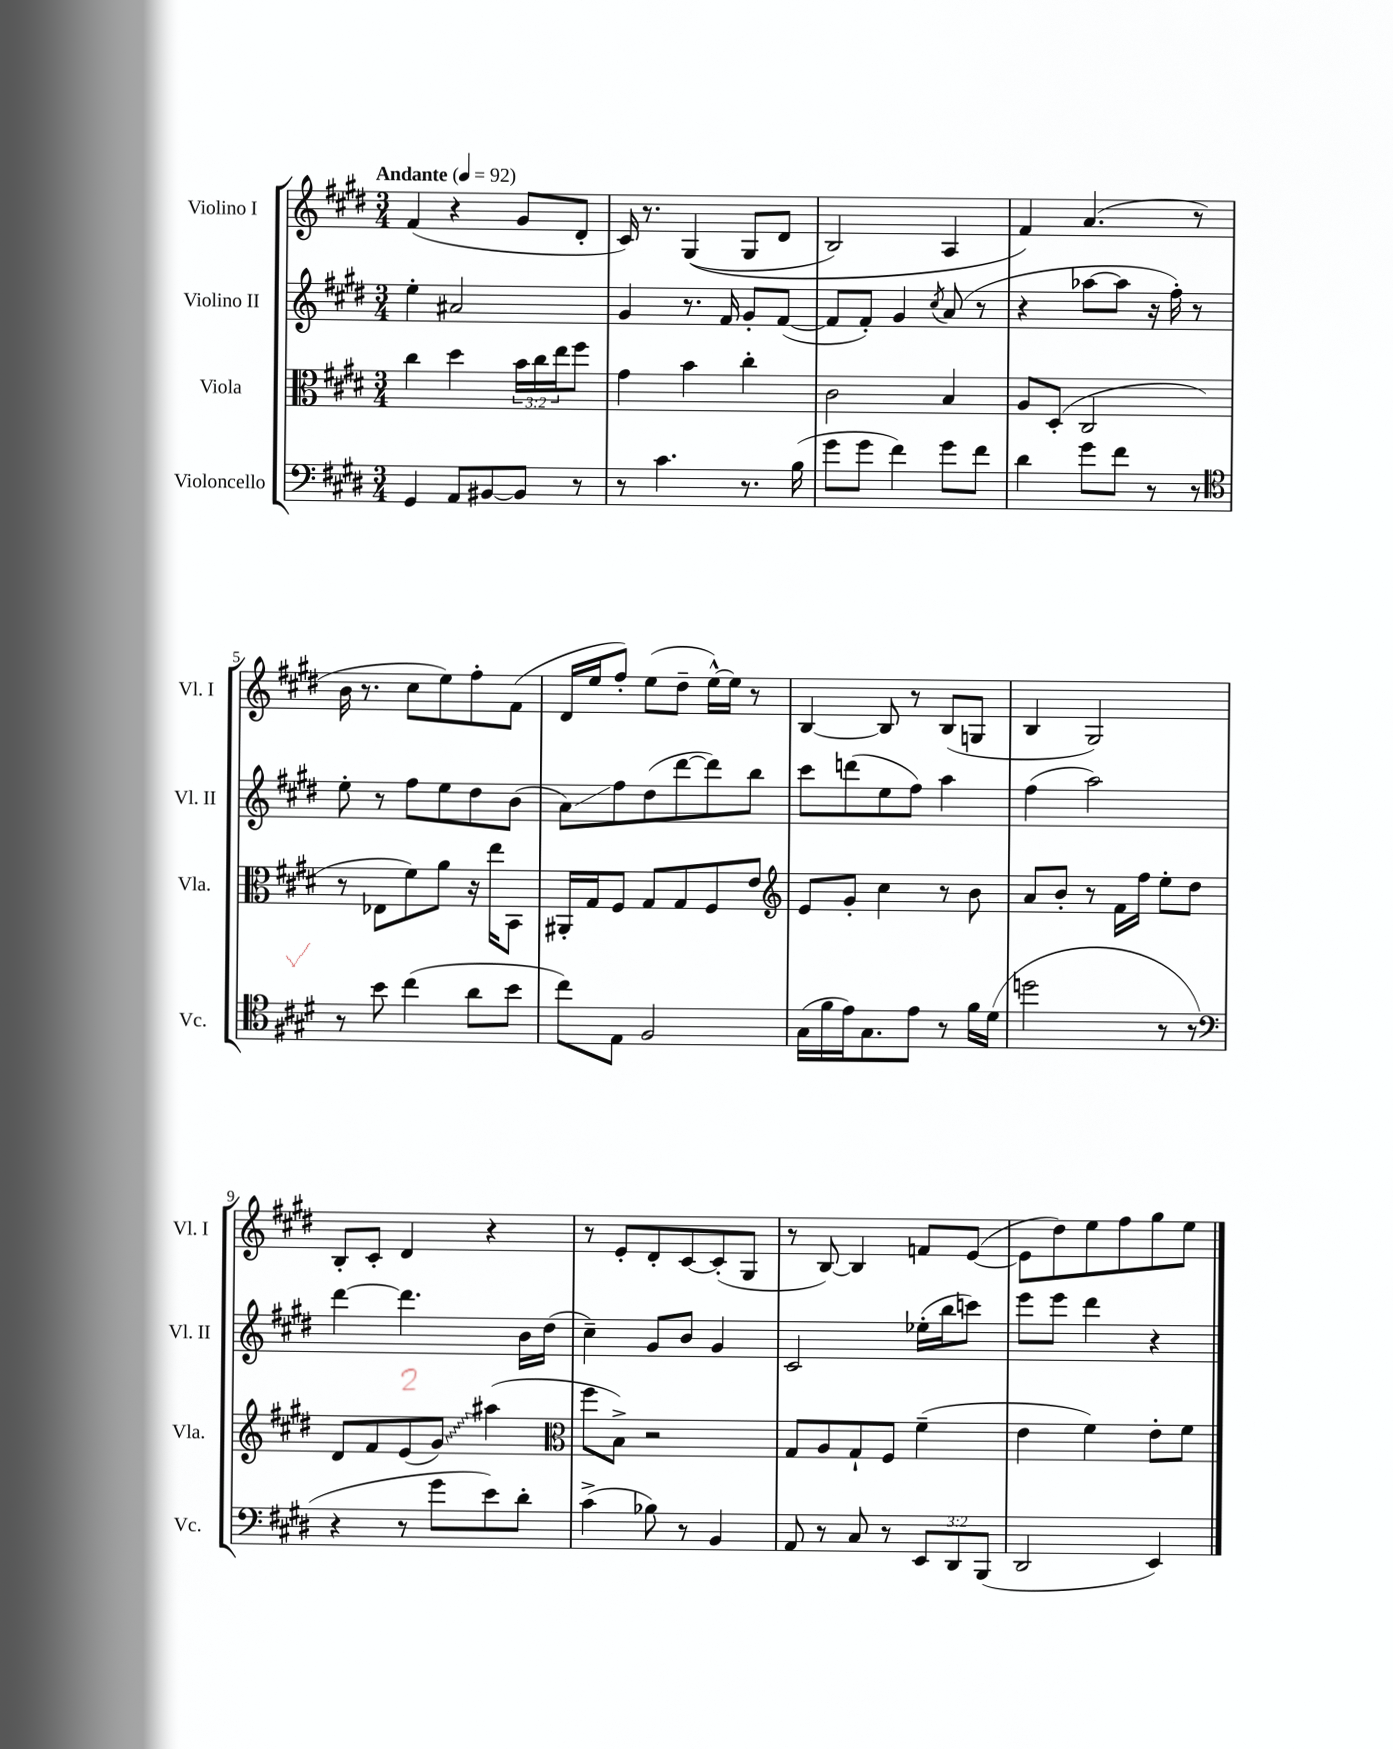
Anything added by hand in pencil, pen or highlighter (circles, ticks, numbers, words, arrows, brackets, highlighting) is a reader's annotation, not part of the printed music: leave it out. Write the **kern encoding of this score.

**kern	**kern	**kern	**kern
*staff4	*staff3	*staff2	*staff1
*clefF4	*clefC3	*clefG2	*clefG2
*k[f#c#g#d#]	*k[f#c#g#d#]	*k[f#c#g#d#]	*k[f#c#g#d#]
*M3/4	*M3/4	*M3/4	*M3/4
*MM92	*MM92	*MM92	*MM92
4GG#/	4cc#\	4ee'\	(4f#/
8AA/L	4dd#\	2a#/	4r
[8BB#/	.	.	.
8BB#/]J	24b\LL	.	8g#/L
.	24cc#\	.	.
.	24ee\J	.	.
8r	8ff#\J	.	8d#'/J
=	=	=	=
8r	4g#\	4g#/	16c#/)
.	.	.	8.r
4.c#\	.	.	.
.	4b\	8.r	&((4G#/
.	.	16f#/	.
8.r	4cc#'\	8g#'/L	8G#/L
.	.	([8f#/J	8d#/J
(16B\	.	.	.
=	=	=	=
8g#\L	2c#\	8f#/]L	2B/)
8g#\J	.	8f#'/J)	.
4f#\)	.	4g#/	.
.	.	8qcc#/	.
8g#\L	4B/	(8a/	4A/
8f#\J	.	8r	.
=	=	=	=
4d#\	8A/L	4r	4f#/&)
.	(8D#'/J	.	.
8g#\L	2C#/	[8aa-\L	(4.a/
8f#\J	.	8aa-\]J	.
8r	.	16r	.
.	.	16ff#'\)	.
8r	.	8r	8r
=	=	=	=
*clefC4	*	*	*
8r	8r	8ee'\	16b\
.	.	.	8.r
8b\	8E-\L	8r	.
(4cc#\	8f#\)	8ff#\L	8cc#\L
.	8a\J	8ee\	8ee\)
8a\L	16r	8dd#\	8ff#'\
.	16ee\LK	.	.
8b\J	8BB\J	(8b\J	(8f#\J
=	=	=	=
8cc#\L)	16AA#'/LL	8a\L)	16d#/LL
.	16G#/J	.	16ee/J
8E\J	8F#/J	8ff#\	8ff#'/J)
2F#/	8G#/L	(8dd#\	(8ee\L
.	8G#/	[8ddd#\	8dd#~\J
.	8F#/	8ddd#\])	[16ee^^\LL)
.	.	.	16ee\]JJ
.	8e/J	8bb\J	8r
=	=	=	=
*	*clefG2	*	*
(16G#\LL	8e/L	8ccc#\L	[4B/
16f#\	.	.	.
16e\J)	8g#'/J	(8ddd\	.
8.G#\	.	.	.
.	4cc#\	8ee\	8B/]
8e\J	.	8ff#\J)	8r
8r	8r	4aa\	(8B/L
16f#\LL	8b\	.	8G/J
(16d#\JJ	.	.	.
=	=	=	=
2dd\	8a/L	(4ff#\	4B/
.	8b'/J	.	.
.	8r	2aa\)	2G#/)
.	16f#\LL	.	.
.	16ff#\JJ	.	.
8r	8ee'\L	.	.
8r	8dd#\J	.	.
=	=	=	=
*clefF4	*	*	*
4r	8d#/L	[4ddd#\	8B'/L
.	8f#/	.	8c#'/J
8r	(8e/	4.ddd#\]	4d#/
8g#\L	8g#/J)	.	.
8e\)	(4aa#\	.	4r
8d#'\J	.	16b\LL	.
.	.	(16dd#\JJ	.
=	=	=	=
*	*clefC3	*	*
(4c#^\	8ff#\L	4cc#~\)	8r
.	8B^\J)	.	8e'/L
8B-\)	2r	8g#/L	8d#'/
8r	.	8b/J	[8c#/
4BB/	.	4g#/	(8c#'/]
.	.	.	8G#/J
=	=	=	=
8AA/	8G#/L	2c#/	8r
8r	8A/	.	[8B/)
8C#/	8G#`/	.	4B/]
8r	8F#/J	.	.
12EE/L	(4f#~\	(16ee-'\LL	8f/L
.	.	16bb\J	.
12DD#/	.	.	.
.	.	8ccc\J)	([8e/J
(12BBB/J	.	.	.
=	=	=	=
2DD#/	4e\	8eee\L	8e\]L
.	.	8eee\J	8dd#\)
.	4f#\)	4ddd#\	8ee\
.	.	.	8ff#\
4EE/)	8e'\L	4r	8gg#\
.	8f#\J	.	8ee\J
==	==	==	==
*-	*-	*-	*-
